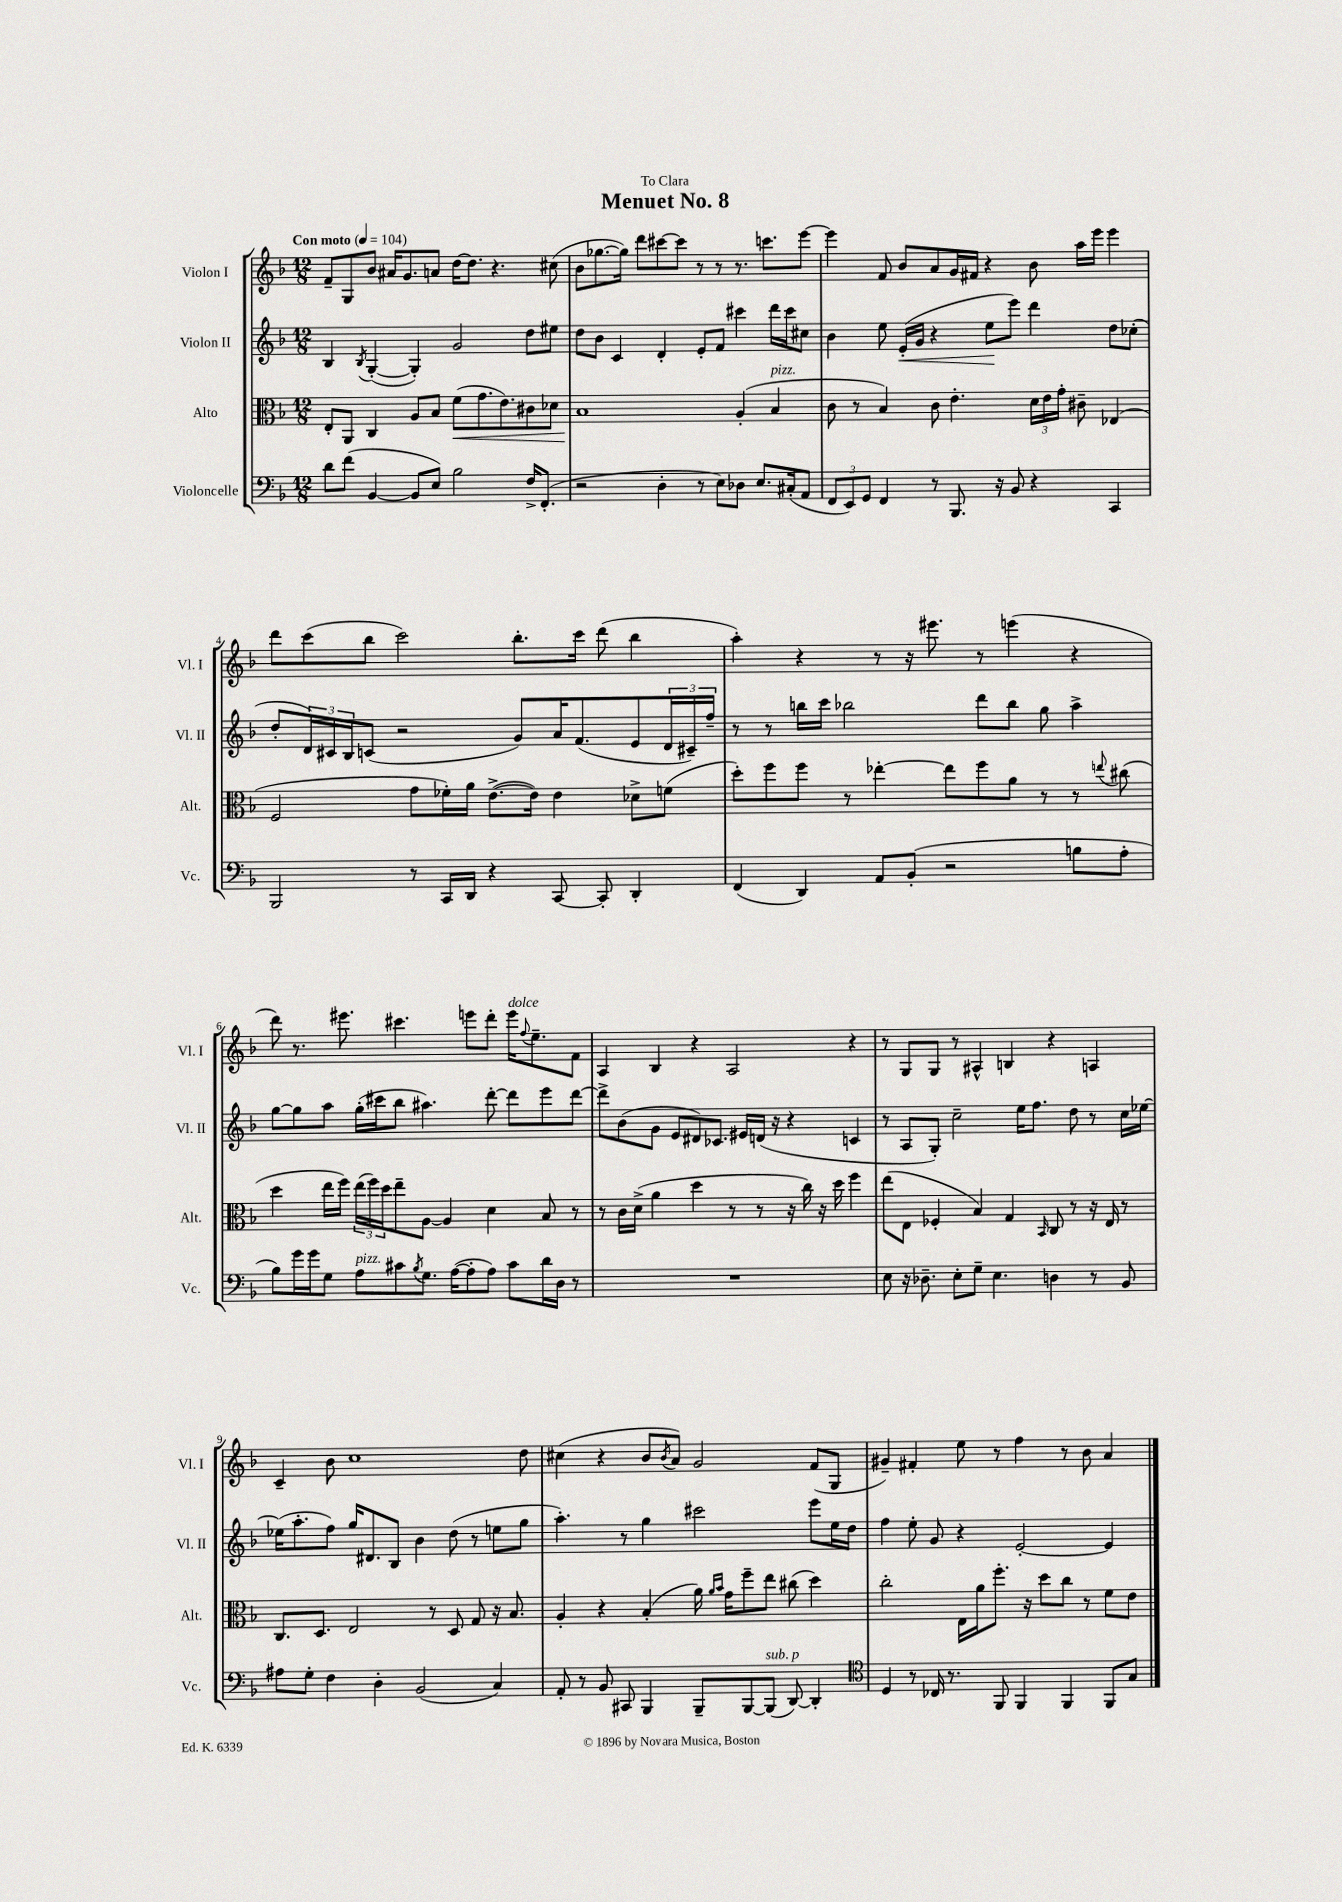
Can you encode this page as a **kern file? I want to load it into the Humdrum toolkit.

**kern	**kern	**kern	**kern
*staff4	*staff3	*staff2	*staff1
*clefF4	*clefC3	*clefG2	*clefG2
*k[b-]	*k[b-]	*k[b-]	*k[b-]
*M12/8	*M12/8	*M12/8	*M12/8
*MM104	*MM104	*MM104	*MM104
8d	8E'	4B-	8f~
(8f	8AA	.	8G
.	.	8qB-	.
[4BB-	4C	([4G'	8b-
.	.	.	16a#
.	.	.	8.g
8BB-]	8A	4G'])	.
8E)	8B-	.	8a
2B-	(8f	2g	[16dd
.	.	.	8.dd]
.	8.g	.	.
.	.	.	4.r
.	8.e)	.	.
16F^	8c#	8dd	.
(8.FF'	.	.	.
.	8d-	8ee#	(8cc#
=	=	=	=
2r	1B-	8dd	8b-
.	.	8b-	[8.gg-
.	.	4c	.
.	.	.	16gg-])
.	.	.	8ddd
4D'	.	4d'	[8ccc#
.	.	.	8ccc#]
8r	.	8e'	8r
8E)	.	8f	8r
8D-	(4A'	4ccc#	8.r
8.E	.	.	.
.	.	.	8.ccc
.	4B-	16ddd	.
(16C#'	.	16ccc#	.
8AA	.	8cc#	[8eee
=	=	=	=
12FF	8c	4b-	4eee]
12EE)	.	.	.
.	8r	.	.
12GG	.	.	.
4FF	4B-)	8ee	8f
.	.	(16e'	8b-
.	.	16g	.
8r	8c	4r	8a
8.BBB-	4.e'	.	16g
.	.	.	16f#
.	.	8ee	4r
16r	.	.	.
8BB-	.	8eee)	.
4r	24d	4ddd	8b-
.	24e	.	.
.	24g'	.	.
.	8c#~	.	16aa
.	.	.	16eee
4CC	(4E-	8dd	4eee
.	.	(8cc-'	.
=	=	=	=
2BBB-	2F	8dd'	8ddd
.	.	24d)	(8ccc
.	.	24c#	.
.	.	24B-	.
.	.	(8c	8bb-
.	.	2r	2ccc)
8r	8g	.	.
16CC	16f-')	.	.
16DD	16a	.	.
4r	([8.e^	.	.
.	.	8g)	8.bb-'
.	16e])	.	.
[8CC	4e	16a	.
.	.	(8.f	16ccc
8CC']	.	.	(8ddd
4DD'	8d-^	8e	4bb-
.	(8f	24d	.
.	.	24c#~)	.
.	.	24ff~	.
=	=	=	=
(4FF	8dd')	8r	4aa')
.	8ff	8r	.
4DD)	8ff	16bb	4r
.	.	16ccc	.
.	8r	2bb-	.
8AA	[4ee-'	.	8r
(8BB-'	.	.	16r
.	.	.	8.eee#
2r	8ee-]	.	.
.	8ff	8ddd	8r
.	8a	8bb-	(4eee
.	8r	8gg	.
8B	8r	4aa^	4r
.	8qqee	.	.
8A'	(8cc#	.	.
=	=	=	=
8B-)	4dd	[8gg	8ddd)
16g	.	8gg]	8.r
16g	.	.	.
8G	16ee	8aa	.
.	16ff)	.	8.eee#
8A	(24ee	(16gg'	.
.	24ff)	.	.
.	.	16ccc#	.
.	24dd	.	.
8c#	8ee~	8bb-	4.ccc#
8qB-	.	.	.
8.G	[8A	4.aa#)	.
.	4A]	.	.
([16A	.	.	.
8A']	.	.	8eee
8A)	4d	[8ddd'	8ddd'
8c#	.	8ddd]	16eee
.	.	.	8qqff
.	.	.	8.ee~
16d	8B-	8eee	.
16D	.	.	.
8r	8r	[8ddd	8f
=	=	=	=
1.r	8r	8ddd^]	4A
.	16c	(8b-	.
.	(16d^	.	.
.	4a	8g	4B-
.	.	8e	.
.	4dd	8d#)	4r
.	.	8.c-	.
.	8r	.	2A
.	.	16e#	.
.	8r	(16d	.
.	.	16r	.
.	16r	4r	.
.	16cc)	.	.
.	16r	.	.
.	16dd	.	.
.	4ff	4c	4r
=	=	=	=
8E	(8ee	8r	8r
16r	8E	8A	8G
8.D-~	.	.	.
.	4F-'	8G')	8G
8E'	.	2cc~	8r
8G~	4B-)	.	4A#^^
4.E	.	.	.
.	4G	.	4B
.	.	16ee	.
.	.	8.ff	.
.	16qqBB-	.	.
4D	8C	.	4r
.	8r	8dd	.
8r	16r	8r	4A
.	16E	.	.
8BB-	8r	16cc	.
.	.	[16ee-	.
=	=	=	=
8A#	8.C	(16ee-]	4c~
.	.	8.aa'	.
8G'	.	.	.
.	8.D	.	.
4F	.	8ff)	8b-
.	2E	16gg	1cc
.	.	8.d#	.
4D'	.	.	.
.	.	8B-	.
(2BB-	.	4b-	.
.	8r	.	.
.	8D	(8dd	.
.	8G	8r	.
4C)	16r	8ee	.
.	8.B-	.	.
.	.	8gg	8dd
=	=	=	=
8AA'	4A'	4.aa')	(4cc#
8r	.	.	.
8BB-	4r	.	4r
8CC#	.	8r	.
4BBB-	(4B-'	4gg	8b-
.	.	.	8qb-
.	.	.	8a)
8BBB-~	16a)	2ccc#	2g
.	16qqa	.	.
.	16qqb-	.	.
.	16g	.	.
[8BBB-	8ff~	.	.
(8BBB-]	8ee	.	.
[8DD)	(8cc#	.	.
4DD']	4dd)	8eee	(8f
.	.	16ee	8G
.	.	16dd	.
=	=	=	=
*clefC4	*	*	*
4D	2cc'	4ff	4g#~)
8r	.	8ee'	4f#'
16C-	.	8g	.
8.r	.	.	.
.	16E	4r	8ee
.	16a	.	.
8FF	8.ff'	.	8r
4FF	.	[2e'	4ff
.	16r	.	.
.	8dd	.	.
4FF	8cc	.	8r
.	8r	.	8b-
8FF	8f	4e]	4a
8G	8e	.	.
==	==	==	==
*-	*-	*-	*-
